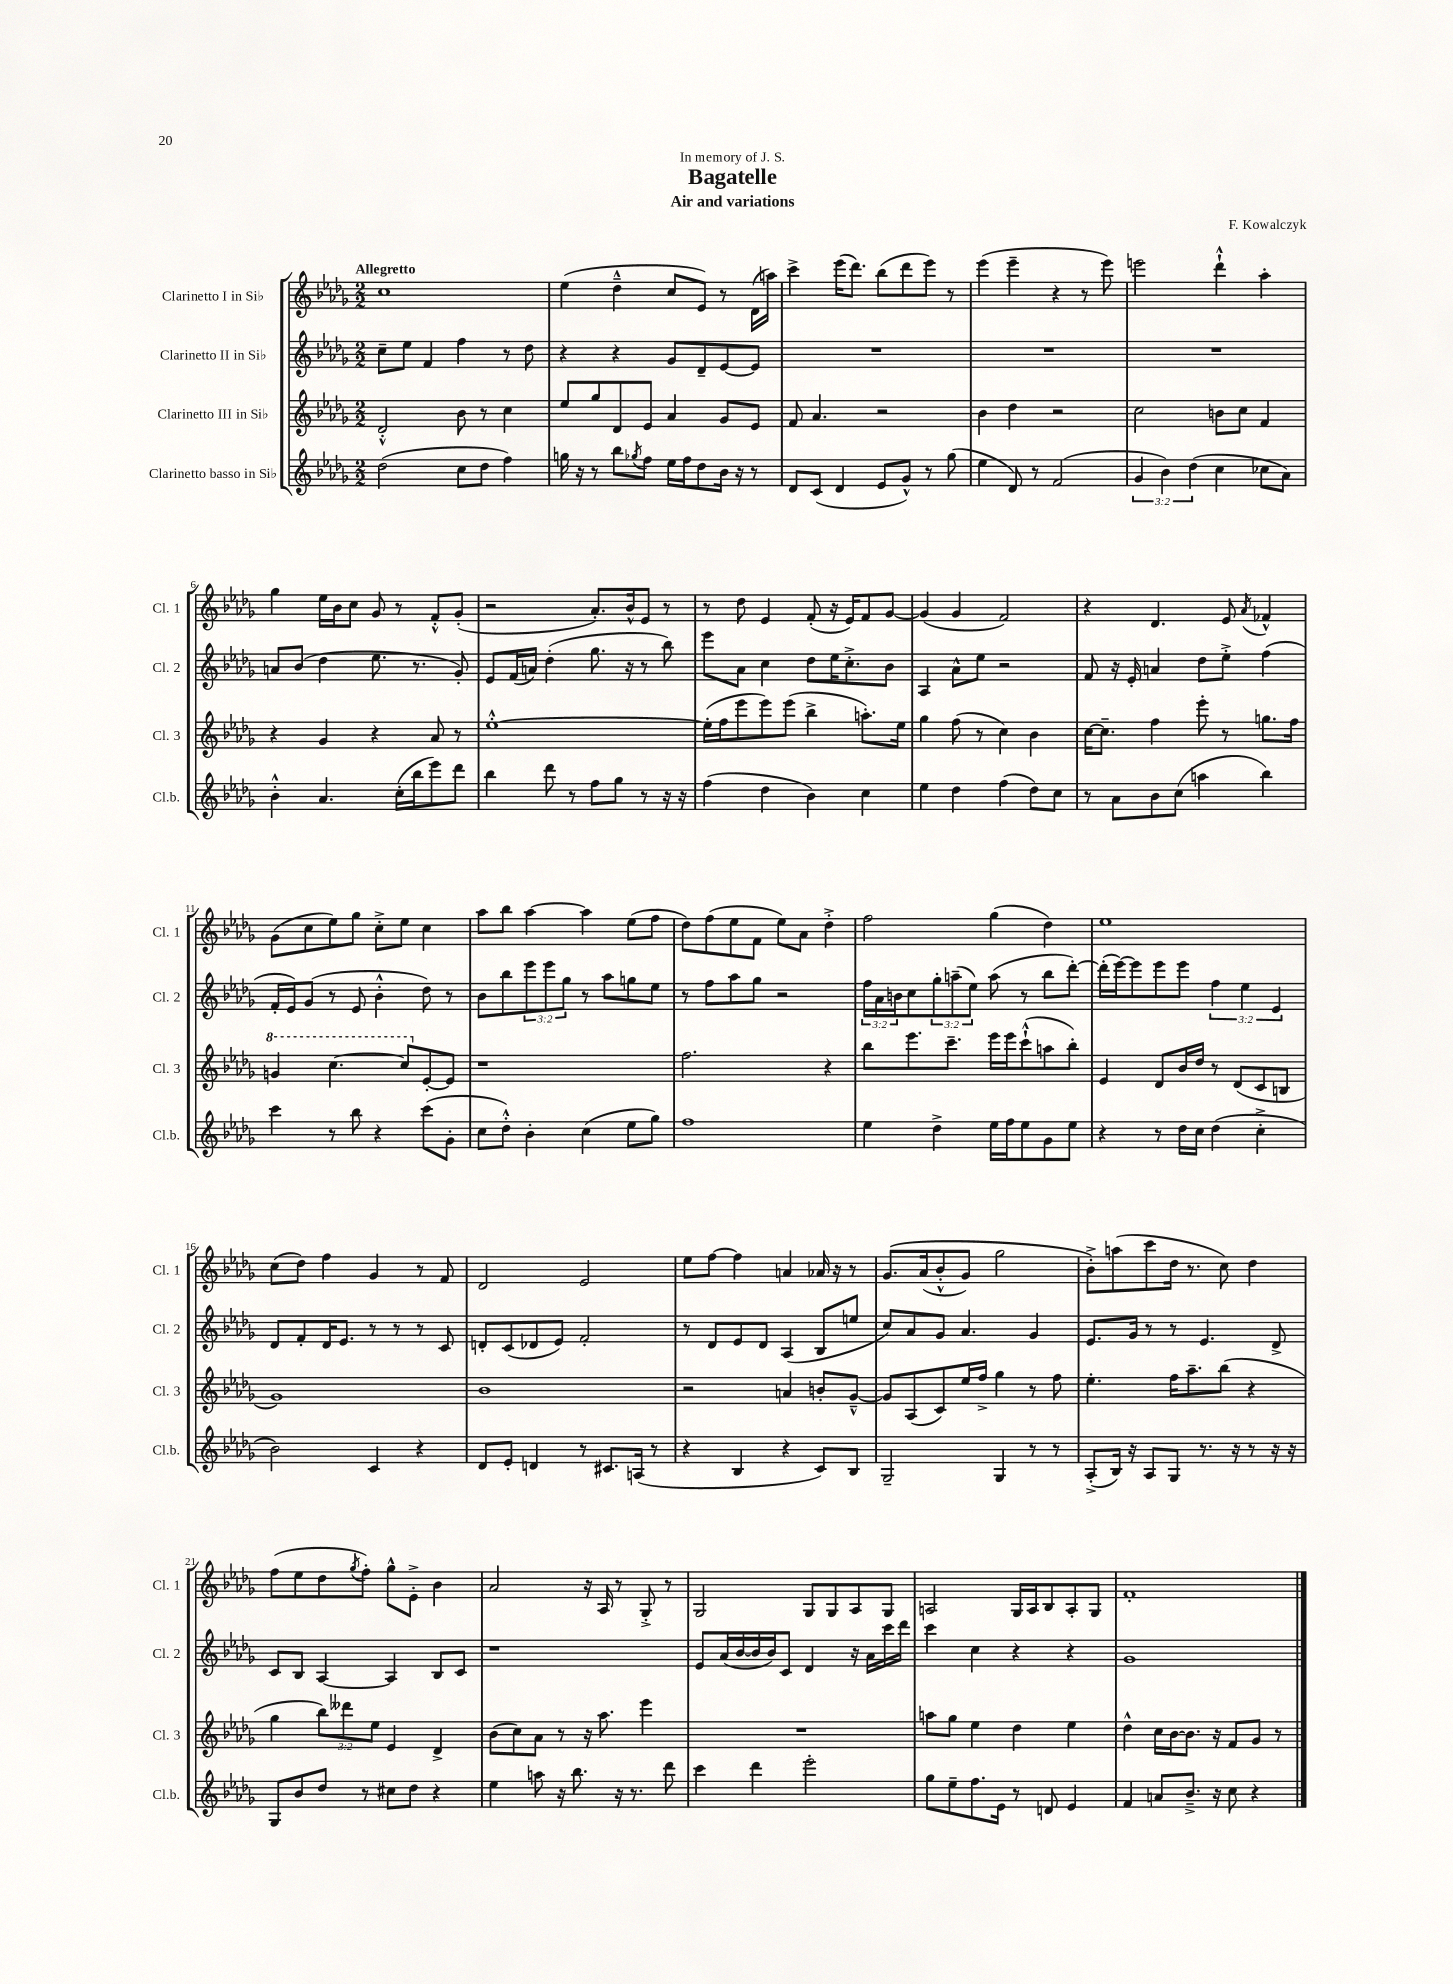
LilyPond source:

\header { title = "Bagatelle" composer = "F. Kowalczyk" subtitle = "Air and variations" dedication = "In memory of J. S." }
<<
\new StaffGroup <<
\new Staff = "s0" \with { instrumentName = "Clarinetto I in Sib" shortInstrumentName = "Cl. 1" } {
    \clef treble \key des \major \numericTimeSignature \time 2/2 \tempo "Allegretto"
    c''1 |
    ees''4( des''4---^ c''8 ees'8) r8 des'16( a''16) |
    c'''4-> ees'''16( des'''8.) bes''8( des'''8 ees'''8) r8 |
    ees'''4( ees'''4-- r4 r8 ees'''8) |
    e'''2 des'''4-!-^ aes''4-. |
    ges''4 ees''16 bes'16 c''8 ges'8 r8 f'8-.-^ ges'8-.( |
    r2 aes'8.-.) bes'16-^ ees'8 r8 |
    r8 des''8 ees'4 f'8-.( r16 ees'16) f'8 ges'8~ |
    ges'4( ges'4 f'2) |
    r4 des'4. ees'8 \acciaccatura { aes'8 } fes'4-^ |
    ges'8( c''8 ees''8) ges''8 c''8-.-> ees''8 c''4 |
    aes''8 bes''8 aes''4~ aes''4 ees''8( f''8 |
    des''8) f''8( ees''8 f'8 ees''8) aes'8 des''4-.-> |
    f''2 ges''4( des''4) |
    ees''1 |
    c''8( des''8) f''4 ges'4 r8 f'8 |
    des'2 ees'2 |
    ees''8 f''8~ f''4 a'4 aes'16 r16 r8 |
    ges'8.\( aes'16( bes'8-.-^ ges'8) ges''2 |
    bes'8-.->\) a''8( c'''8 des''16 r8. c''8) des''4 |
    f''8( ees''8 des''8 \acciaccatura { ges''8 } f''8-.) ges''8-^ ees'8-.-> bes'4 |
    aes'2 r16 aes16 r8 ges8-.-> r8 |
    ges2 ges8 ges8 aes8 ges8 |
    a2 ges16 a16 bes8 a8-. ges8 |
    f'1-. \bar "|." |
}
\new Staff = "s1" \with { instrumentName = "Clarinetto II in Sib" shortInstrumentName = "Cl. 2" } {
    \clef treble \key des \major \numericTimeSignature \time 2/2 \override Staff.TupletNumber.text = #tuplet-number::calc-fraction-text
    c''8-- ees''8 f'4 f''4 r8 des''8 |
    r4 r4 ges'8 des'8-- ees'8~ ees'8 |
    R1 |
    R1 |
    R1 |
    a'8 bes'8( des''4 ees''8. r8. ges'8-.) |
    ees'8 f'16( a'16) des''4-.( ges''8. r16 r8 bes''8) |
    ees'''8 aes'8 c''4 des''8 ees''16 c''8.-.-> bes'8 |
    aes4 aes'8-^ ees''8 r2 |
    f'8 r16 ees'16-. a'4 des''8 ees''8-.-> f''4( |
    f'16-. ees'16) ges'8( r8 ees'8 bes'4-.-^ des''8) r8 |
    bes'8 bes''8 \tuplet 3/2 { ees'''8 ees'''8 ges''8 } r8 aes''8 g''8 ees''8 |
    r8 f''8 aes''8 ges''8 r2 |
    \tuplet 3/2 { f''16 aes'16 b'16 } c''8 \tuplet 3/2 { ges''8-. a''8--( ees''8) } a''8( r8 bes''8 des'''8~-.) |
    des'''16-.( ees'''16~) ees'''8 ees'''8 ees'''8 \tuplet 3/2 { f''4 ees''4 ees'4 } |
    des'8 f'8-. des'16 ees'8. r8 r8 r8 c'8 |
    d'8-. c'8( des'8 ees'8) f'2-. |
    r8 des'8 ees'8 des'8 aes4( bes8 e''8 |
    c''8) aes'8 ges'8 aes'4. ges'4 |
    ees'8. ges'16 r8 r8 ees'4. des'8-> |
    c'8 bes8 aes4~ aes4 bes8 c'8 |
    r1 |
    ees'8 aes'16( bes'16~ bes'16 bes'16) c'8 des'4 r16 aes'16 c'''16 des'''16 |
    c'''4 c''4 r4 r4 |
    ges'1 \bar "|." |
}
\new Staff = "s2" \with { instrumentName = "Clarinetto III in Sib" shortInstrumentName = "Cl. 3" } {
    \clef treble \key des \major \numericTimeSignature \time 2/2 \override Staff.TupletNumber.text = #tuplet-number::calc-fraction-text
    des'2-.-^ bes'8 r8 c''4 |
    ees''8 ges''8 des'8 ees'8 aes'4 ges'8 ees'8 |
    f'8 aes'4. r2 |
    bes'4 des''4 r2 |
    c''2 b'8 c''8 f'4 |
    r4 ges'4 r4 aes'8 r8 |
    ees''1~-.-^ |
    ees''16-.( f''16 ees'''8 ees'''8) ees'''8( bes''4-> a''8.-.) ees''16 |
    ges''4 f''8( r8 c''4) bes'4 |
    c''16~ c''8.-- f''4 ees'''8-. r8 g''8. f''16 |
    \ottava #1 g''4 c'''4.~ c'''8 \ottava #0 ees'8~-. ees'8 |
    r1 |
    f''2. r4 |
    bes''8 ees'''8. c'''8.-- ees'''16 ees'''16 c'''8-!-^( a''8 bes''8-.) |
    ees'4 des'8 bes'16 des''16 r8 des'8( c'8 b8 |
    ges'1) |
    bes'1 |
    r2 a'4 b'8-. ges'8~---^ |
    ges'8 aes8( c'8) ees''16 f''16-> ges''4 r8 f''8 |
    ees''4.-. f''16 aes''8.-- bes''8( r4 |
    ges''4 \tuplet 3/2 { bes''8) deses'''8 ees''8 } ees'4 des'4-> |
    bes'8( c''8) aes'8 r8 r16 aes''8. ees'''4 |
    R1 |
    a''8 ges''8 ees''4 des''4 ees''4 |
    des''4-^ c''16 bes'16~ bes'8. r16 f'8 ges'8 r8 \bar "|." |
}
\new Staff = "s3" \with { instrumentName = "Clarinetto basso in Sib" shortInstrumentName = "Cl.b." } {
    \clef treble \key des \major \numericTimeSignature \time 2/2 \override Staff.TupletNumber.text = #tuplet-number::calc-fraction-text
    des''2( c''8 des''8 f''4) |
    g''16 r16 r8 bes''8 \acciaccatura { ges''8 } f''8 ees''16 f''16 des''8 bes'16 r16 r8 |
    des'8 c'8( des'4 ees'8 ges'8-^) r8 ges''8( |
    ees''4 des'8) r8 f'2( |
    \tuplet 3/2 { ges'4 bes'4) des''4( } c''4 ces''8 aes'8) |
    bes'4-.-^ aes'4. c''16-.( bes''16 ees'''8) des'''8 |
    bes''4 des'''8 r8 f''8 ges''8 r8 r16 r16 |
    f''4( des''4 bes'4) c''4 |
    ees''4 des''4 f''4( des''8) c''8 |
    r8 aes'8 bes'8 c''8( a''4 bes''4) |
    c'''4 r8 bes''8 r4 c'''8( ges'8-. |
    c''8 des''8-.-^) bes'4-. c''4( ees''8 ges''8) |
    f''1 |
    ees''4 des''4-> ees''16 f''16 ees''8 ges'8 ees''8 |
    r4 r8 des''16 c''16 des''4( c''4-.-> |
    bes'2) c'4 r4 |
    des'8 ees'8-. d'4 r8 cis'8. a16( r8 |
    r4 bes4 r4 c'8) bes8 |
    ges2-- ges4 r8 r8 |
    aes8-.->( bes16) r16 aes8 ges8 r8. r16 r8 r16 r16 |
    ges8 bes'8 des''8 r8 cis''8 des''8 r4 |
    ees''4 a''8 r16 bes''8. r16 r8. des'''8 |
    c'''4 des'''4 ees'''2-. |
    ges''8 ees''8-- f''8. ees'16 r8 d'8 ees'4 |
    f'4 a'8 bes'8.---> r16 c''8 r4 \bar "|." |
}
>>
>>
